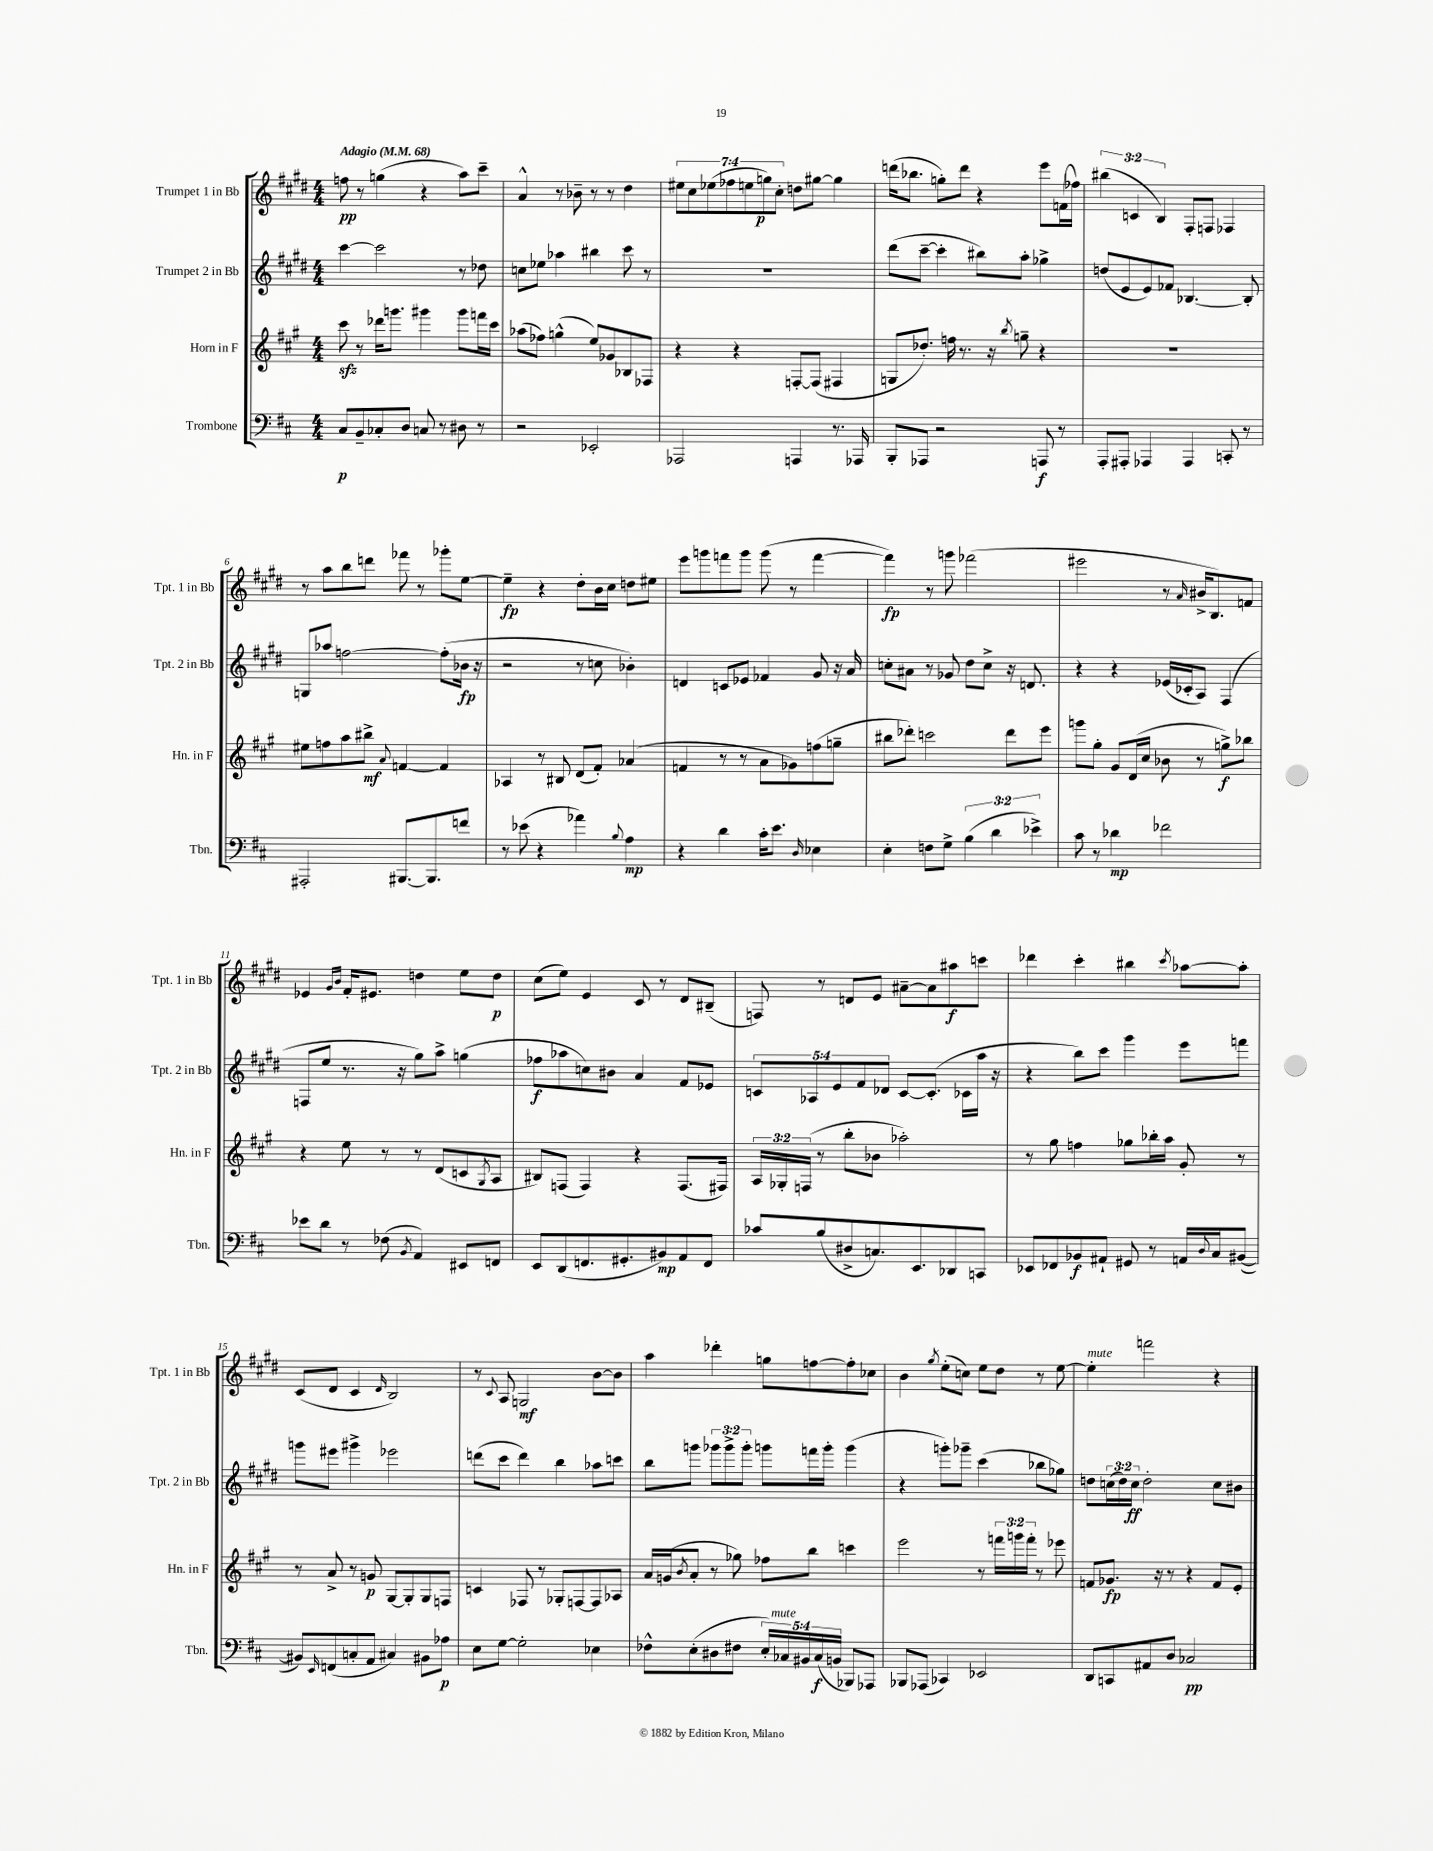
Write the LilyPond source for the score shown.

<<
\new StaffGroup <<
\new Staff = "s0" \with { instrumentName = "Trumpet 1 in Bb" shortInstrumentName = "Tpt. 1 in Bb" } {
    \clef treble \key e \major \numericTimeSignature \time 4/4 \override Staff.TupletNumber.text = #tuplet-number::calc-fraction-text \tempo "Adagio" 4 = 68
    f''8\pp r8 g''4( r4 a''8) cis'''8-- |
    a'4-^ r8 bes'8-- r8 r8 dis''4 |
    \tuplet 7/4 { eis''8 cis''8 ees''8( fes''8 e''8 g''8\p) cis''8-. } d''8 gis''8~ gis''4 |
    d'''16( bes''8. g''8-.) d'''8 r4 e'''8 f'16( fes''16) |
    \tuplet 3/2 { bis''4( c'4 b4) } fis8-. f8 fes4 |
    r8 a''8 b''8 d'''8 fes'''8 r8 ges'''8-. e''8~ |
    e''4--\fp r4 dis''8-. b'16 cis''16 d''8 eis''8 |
    e'''8 g'''8 f'''8 g'''8 g'''8( r8 f'''4~ |
    f'''4\fp) r8 g'''8 fes'''2( |
    eis'''2 r8 \grace { a'16 } bis'16-> b8.) f'8 |
    ees'4 \grace { gis'16 b'16 } fis'16-. eis'8. d''4 e''8 d''8\p |
    cis''8( e''8) e'4 cis'8 r8 dis'8 bis8--( |
    f8) r8 d'8 e'8 ais'8~-- ais'8 ais''8\f c'''8 |
    des'''4 cis'''4-. bis''4 \acciaccatura { cis'''8 } aes''8~ aes''8-. |
    cis'8( dis'8 cis'4 \grace { dis'16 } b2) |
    r8 \appoggiatura { cis'8 } a8 g2\mf b'8~ b'8 |
    a''4 des'''4-. g''8 f''8~ f''8-. ces''8 |
    b'4 \acciaccatura { gis''8 } e''8-.( c''8) e''8 dis''8 r8 e''8~ |
    e''4-.^\markup { \italic "mute" } f'''2 r4 \bar "|." |
}
\new Staff = "s1" \with { instrumentName = "Trumpet 2 in Bb" shortInstrumentName = "Tpt. 2 in Bb" } {
    \clef treble \key e \major \numericTimeSignature \time 4/4 \override Staff.TupletNumber.text = #tuplet-number::calc-fraction-text
    cis'''4~ cis'''2 r8 des''8 |
    c''8 ees''8 aes''4 bis''4 cis'''8 r8 |
    R1 |
    dis'''8( cis'''8~-- cis'''4-. bis''8) a''8-. ges''4-> |
    d''8( e'8 e'8) fes'8 bes4.~ bes8-. |
    g8 aes''8 f''2~ f''8-.( bes'16\fp r16 |
    r2 r8 c''8 bes'4-.) |
    d'4 c'8 ees'8 fes'4 gis'8 r16 a'16 |
    c''8-. ais'8 r8 ges'8 dis''8 c''8-> r16 d'8. |
    r4 r4 ees'16( ces'16-. a8) fis4( |
    f8 e''8 r8. r16 gis''8) a''8-> g''4( |
    fes''8\f aes''8 c''8) bis'8 a'4 fis'8 ees'8 |
    \tuplet 5/4 { c'8 aes8 e'8 fis'8 des'8 } c'8~ c'8.-.( ces'16 a''16 r16 |
    r4 b''8) cis'''8 gis'''4 e'''8 f'''8 |
    g'''8 eis'''8 gis'''4-> ees'''2 |
    d'''8( cis'''8 d'''4) b''4 aes''8 c'''8 |
    b''8 g'''8 \tuplet 3/2 { ges'''8 ges'''8-> ges'''8-. } g'''8 f'''16 g'''16-. g'''4( |
    r4 g'''8-.) ges'''8-- cis'''4( bes''8 ges''8) |
    d''8 \tuplet 3/2 { c''16( d''16) c''16\ff } d''2-. c''8 bis'8 \bar "|." |
}
\new Staff = "s2" \with { instrumentName = "Horn in F" shortInstrumentName = "Hn. in F" } {
    \clef treble \key a \major \numericTimeSignature \time 4/4 \override Staff.TupletNumber.text = #tuplet-number::calc-fraction-text
    cis'''8\sfz r8 des'''16 g'''8. gis'''4 gis'''8 f'''16 cis'''16 |
    aes''8( fes''8) g''4-^( e''8) ges'8 bes8 fes8 |
    r4 r4 f8~-. f8( fis4 |
    g8 des''8.-.) f''16 r8. r16 \acciaccatura { b''8 } g''8-- r4 |
    R1 |
    eis''8 f''8 a''8 bis''8->\mf \appoggiatura { a'8 } f'4~ f'4 |
    aes4 r8 bis8 d'8( fis'8-.) aes'4( |
    f'4 r8 r8 a'8 ges'8) f''8( g''8-- |
    bis''8 des'''8-.) c'''2 des'''8 e'''8 |
    g'''8 gis''8-. gis'8 d'16( cis''16 bes'8 r8 g''8->\f) bes''8 |
    r4 e''8 r8 r8 d'8( c'8 \acciaccatura { gis8 } a8 |
    bis8) f8( f4) r4 f8.( fis16) |
    \tuplet 3/2 { a16 ges16-. f16( } r8 b''8-. bes'8 aes''2-.) |
    r8 gis''8 f''4 ges''8 bes''16-. a''16 gis'8-. r8 |
    r8 a'8-> r8 g'8\p gis8~ gis8-. gis8 f8 |
    c'4 fes8 r8 ges8-. f8~ f8 aes8 |
    a'16 g'16( \acciaccatura { b'8 } a'8-. r8 ges''8) fes''8 b''8 c'''4 |
    e'''2 r8 \tuplet 3/2 { f'''16 g'''16 f'''16-. } r8 ees'''8 |
    f'8 ges'8.\fp r16 r8 r4 f'8 e'8-. \bar "|." |
}
\new Staff = "s3" \with { instrumentName = "Trombone" shortInstrumentName = "Tbn." } {
    \clef bass \key d \major \numericTimeSignature \time 4/4 \override Staff.TupletNumber.text = #tuplet-number::calc-fraction-text
    cis8\p b,8-- ces8-. d8 c8 r8 dis8 r8 |
    r2 ees,2-. |
    aes,,2 a,,4 r8. aes,,16 |
    b,,8-. aes,,8 r2 a,,8\f r8 |
    a,,8-. ais,,8-. aes,,4 aes,,4 c,8-. r8 |
    ais,,2-. bis,,8.~ bis,,8. f'8 |
    r8 ees'8( r4 aes'4) \appoggiatura { b8 } a4\mp |
    r4 d'4 cis'16-. e'8. \grace { d16 } ees4 |
    e4-. f8 g8-> \tuplet 3/2 { b4( d'4 ees'4->) } |
    cis'8 r8 des'4\mp fes'2 |
    ees'8 d'8 r8 fes8( \acciaccatura { b,8 } a,4) eis,8 f,8 |
    e,8 d,8( f,8. gis,8.-. bis,8\mp) a,8 f,8 |
    ces'8 b8( dis8-> c8.) e,8. des,8 c,8 |
    ees,8 fes,8 bes,8\f ais,8-! gis,8 r8 a,16 \appoggiatura { d8 } cis16 bis,8~( |
    bis,8) \grace { e,16 } f,8( c8-. a,8 cis4) bis,8 aes8\p |
    e8 g8~ g2-. ees4 |
    fes8-^ e8-.( dis8 fis8 \tuplet 5/4 { e16-.) ces16^\markup { \italic "mute" } bis,16 ces16\f( b,16 } bes,,8) aes,,8 |
    bes,,8 aes,,8( ces,4) ees,2 |
    d,8 c,8 ais,8 d8 ces2\pp \bar "|." |
}
>>
>>
